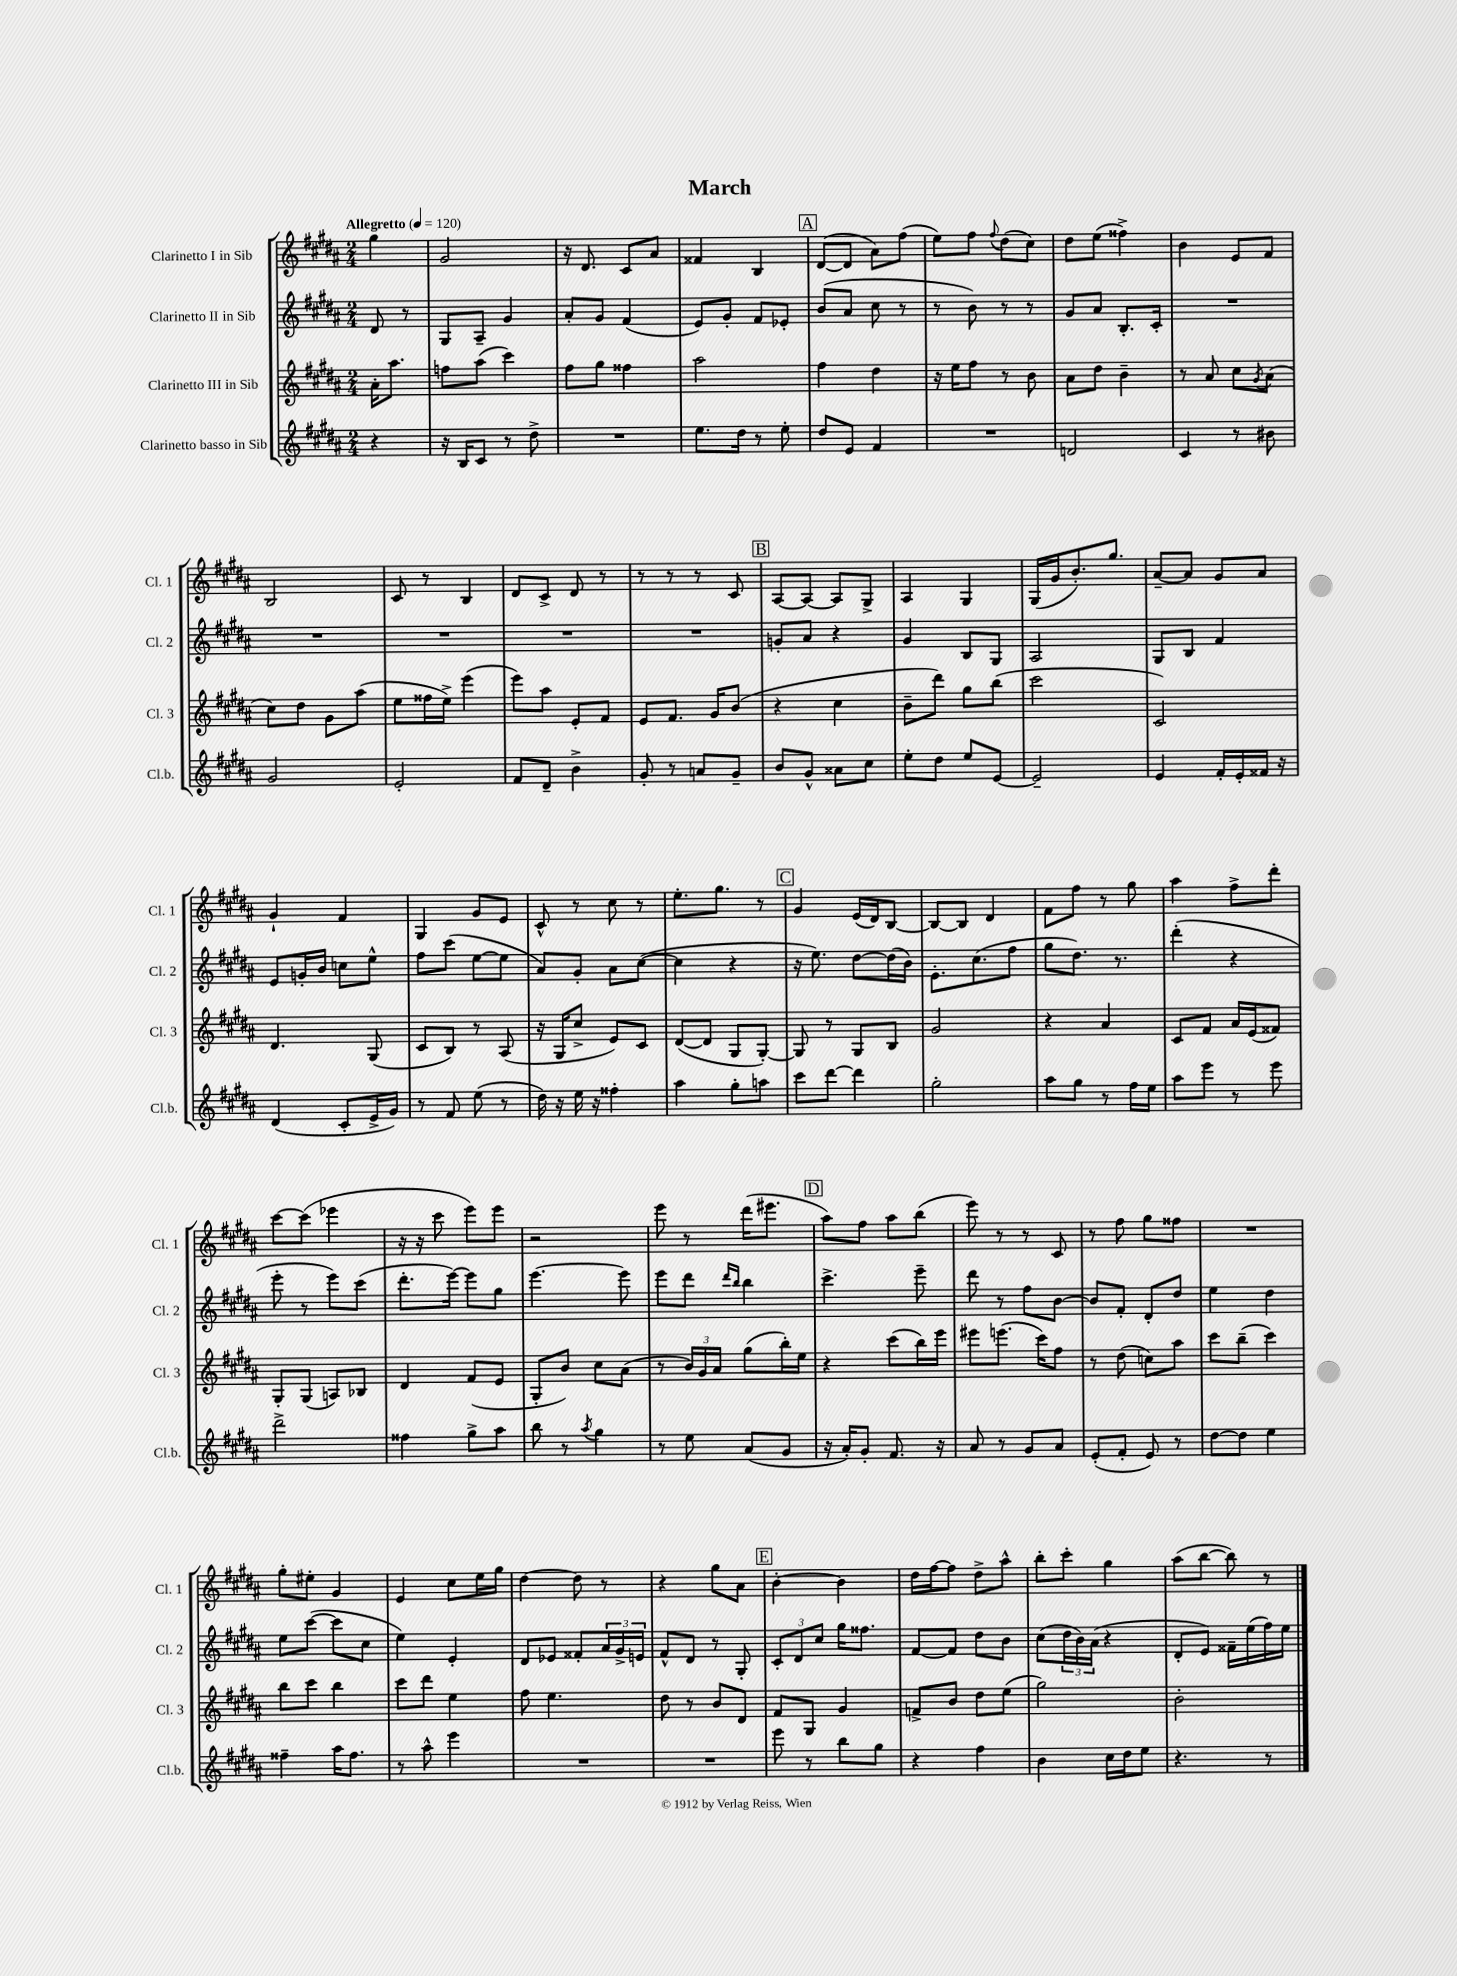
\header { title = "March" }
<<
\new StaffGroup <<
\new Staff = "s0" \with { instrumentName = "Clarinetto I in Sib" shortInstrumentName = "Cl. 1" } {
    \clef treble \key b \major \numericTimeSignature \time 2/4 \partial 4 \tempo "Allegretto" 4 = 120
    gis''4 |
    gis'2 |
    r16 dis'8. cis'8 ais'8 |
    fisis'4 b4 |
    \mark \markup { \box "A" } dis'8~( dis'8 ais'8) fis''8( |
    e''8) fis''8 \appoggiatura { fis''8 } dis''8( cis''8) |
    dis''8 e''8( fisis''4->) |
    b'4 e'8 fis'8 |
    b2 |
    cis'8 r8 b4 |
    dis'8 cis'8-> dis'8 r8 |
    r8 r8 r8 cis'8 |
    \mark \markup { \box "B" } ais8~ ais8~ ais8 gis8-> |
    ais4 gis4 |
    gis16( gis'16 b'8.-.) gis''8. |
    ais'8~-- ais'8 gis'8 ais'8 |
    gis'4-! fis'4 |
    gis4 gis'8 e'8 |
    cis'8-^ r8 cis''8 r8 |
    e''8.-. gis''8. r8 |
    \mark \markup { \box "C" } gis'4 e'16( dis'16) b8~ |
    b8~ b8 dis'4 |
    fis'8 fis''8 r8 gis''8 |
    ais''4 fis''8-> dis'''8-. |
    cis'''8~ cis'''8( ees'''4 |
    r16 r16 cis'''8 e'''8) e'''8 |
    r2 |
    e'''8 r8 dis'''16( eis'''8. |
    \mark \markup { \box "D" } ais''8) fis''8 ais''8 b''8( |
    e'''8) r8 r8 cis'8 |
    r8 fis''8 gis''8 fisis''8 |
    R2 |
    gis''8-. eis''8-. gis'4 |
    e'4 cis''8 e''16 gis''16 |
    dis''4~ dis''8 r8 |
    r4 gis''8 ais'8 |
    \mark \markup { \box "E" } b'4~-. b'4 |
    dis''16 fis''16~ fis''8 dis''8-> ais''8-^ |
    b''8-. cis'''8-. gis''4 |
    ais''8( b''8~ b''8) r8 \bar "|." |
}
\new Staff = "s1" \with { instrumentName = "Clarinetto II in Sib" shortInstrumentName = "Cl. 2" } {
    \clef treble \key b \major \numericTimeSignature \time 2/4 \partial 4
    dis'8 r8 |
    gis8 ais8-- gis'4 |
    ais'8-. gis'8 fis'4( |
    e'8) gis'8-. fis'8 ees'8-. |
    \mark \markup { \box "A" } b'8( ais'8 cis''8 r8 |
    r8 b'8) r8 r8 |
    gis'8 ais'8 b8.-. cis'16-. |
    R2 |
    R2 |
    R2 |
    R2 |
    R2 |
    \mark \markup { \box "B" } g'8-. ais'8 r4 |
    gis'4 b8 gis8 |
    ais2 |
    gis8 b8 fis'4 |
    e'8 g'16-. b'16 c''8 e''8-^ |
    fis''8 cis'''8( e''8~ e''8 |
    ais'8) gis'8-. ais'8 cis''8~( |
    cis''4 r4 |
    \mark \markup { \box "C" } r16 e''8.) dis''8~ dis''16( b'16) |
    e'8.-. cis''8.( fis''8 |
    gis''8 dis''8.) r8. |
    dis'''4-.( r4 |
    e'''8-. r8 e'''8) cis'''8( |
    dis'''8.-. e'''16~) e'''8 gis''8 |
    e'''4.~ e'''8 |
    e'''8 dis'''8 \grace { dis'''16 b''16 } b''4 |
    \mark \markup { \box "D" } cis'''4.-> e'''8-- |
    dis'''8 r8 fis''8 b'8~ |
    b'8 fis'8-. dis'8-. dis''8 |
    e''4 dis''4 |
    e''8 cis'''8~( cis'''8 cis''8 |
    e''4) e'4-. |
    dis'8 ees'8 fisis'8-. \tuplet 3/2 { ais'16 gis'16-> e'16 } |
    fis'8-^ dis'8 r8 gis8-. |
    \mark \markup { \box "E" } \tuplet 3/2 { cis'8-. dis'8 cis''8 } gis''16 fisis''8. |
    fis'8~ fis'8 dis''8 b'8 |
    cis''8( \tuplet 3/2 { dis''16 b'16) ais'16( } r4 |
    dis'8-. e'8) fisis'16-- e''16( fis''16) e''16 \bar "|." |
}
\new Staff = "s2" \with { instrumentName = "Clarinetto III in Sib" shortInstrumentName = "Cl. 3" } {
    \clef treble \key b \major \numericTimeSignature \time 2/4 \partial 4
    ais'16-. ais''8. |
    f''8 ais''8( cis'''4) |
    fis''8 gis''8 fisis''4 |
    ais''2 |
    \mark \markup { \box "A" } fis''4 dis''4 |
    r16 e''16 fis''8 r8 b'8 |
    ais'8 dis''8 b'4-- |
    r8 ais'8 cis''8 \acciaccatura { gis'8 } ais'8( |
    cis''8) dis''8 gis'8 ais''8( |
    e''8 fisis''16 e''16->) e'''4( |
    e'''8) ais''8 e'8-. fis'8 |
    e'8 fis'8. gis'16 b'8( |
    \mark \markup { \box "B" } r4 cis''4 |
    b'8-- dis'''8) gis''8 b''8( |
    cis'''2 |
    cis'2) |
    dis'4. gis8( |
    cis'8 b8) r8 ais8( |
    r16 gis16 cis''8-> e'8) cis'8 |
    dis'8~( dis'8 gis8 gis8~-.) |
    \mark \markup { \box "C" } gis8 r8 gis8 b8 |
    gis'2 |
    r4 ais'4 |
    cis'8 fis'8 ais'16 e'16( fisis'8) |
    gis8-. gis8( a8) bes8 |
    dis'4 fis'8( e'8 |
    gis8-. b'8) cis''8 ais'8( |
    r8 \tuplet 3/2 { b'16) gis'16 ais'16 } gis''8( b''16-.) e''16 |
    \mark \markup { \box "D" } r4 cis'''8( b''16) e'''16 |
    eis'''8 e'''8.( cis'''16) fis''8 |
    r8 dis''8( c''8) ais''8 |
    cis'''8 b''8--( cis'''4) |
    b''8 cis'''8 b''4 |
    cis'''8 dis'''8 e''4 |
    fis''8 e''4. |
    dis''8 r8 b'8 dis'8 |
    \mark \markup { \box "E" } fis'8 gis8 gis'4 |
    f'8-> b'8 dis''8 e''8( |
    gis''2) |
    b'2-. \bar "|." |
}
\new Staff = "s3" \with { instrumentName = "Clarinetto basso in Sib" shortInstrumentName = "Cl.b." } {
    \clef treble \key b \major \numericTimeSignature \time 2/4 \partial 4
    r4 |
    r16 b16 cis'8 r8 dis''8-> |
    R2 |
    e''8. dis''16 r8 e''8-. |
    \mark \markup { \box "A" } dis''8 e'8 fis'4 |
    R2 |
    d'2 |
    cis'4 r8 bis'8 |
    gis'2 |
    e'2-. |
    fis'8 dis'8-- b'4-> |
    gis'8-. r8 a'8 gis'8-- |
    \mark \markup { \box "B" } b'8 gis'8-^ aisis'8 cis''8 |
    e''8-. dis''8 e''8 e'8~ |
    e'2-- |
    e'4 fis'16-. e'16-. fisis'16 r16 |
    dis'4( cis'8-. e'16-> gis'16) |
    r8 fis'8 e''8( r8 |
    dis''16) r16 e''16 r16 fisis''4-. |
    ais''4 gis''8-. a''8 |
    \mark \markup { \box "C" } cis'''8 dis'''8~ dis'''4 |
    gis''2-. |
    ais''8 gis''8 r8 fis''16 e''16 |
    ais''8 e'''8 r8 e'''8 |
    dis'''2-> |
    fisis''4 gis''8-> ais''8 |
    b''8 r8 \acciaccatura { ais''8 } gis''4 |
    r8 e''8 ais'8( gis'8 |
    \mark \markup { \box "D" } r16 ais'16-.) gis'8-. fis'8. r16 |
    ais'8 r8 gis'8 ais'8 |
    e'8-.( fis'8-. e'8) r8 |
    dis''8~ dis''8 e''4 |
    fisis''4-- ais''16 fisis''8. |
    r8 ais''8-^ e'''4 |
    R2 |
    R2 |
    \mark \markup { \box "E" } e'''8 r8 b''8 gis''8 |
    r4 fis''4 |
    b'4 cis''16 dis''16 e''8 |
    r4. r8 \bar "|." |
}
>>
>>
\layout { \context { \Score \remove "Bar_number_engraver" } }
